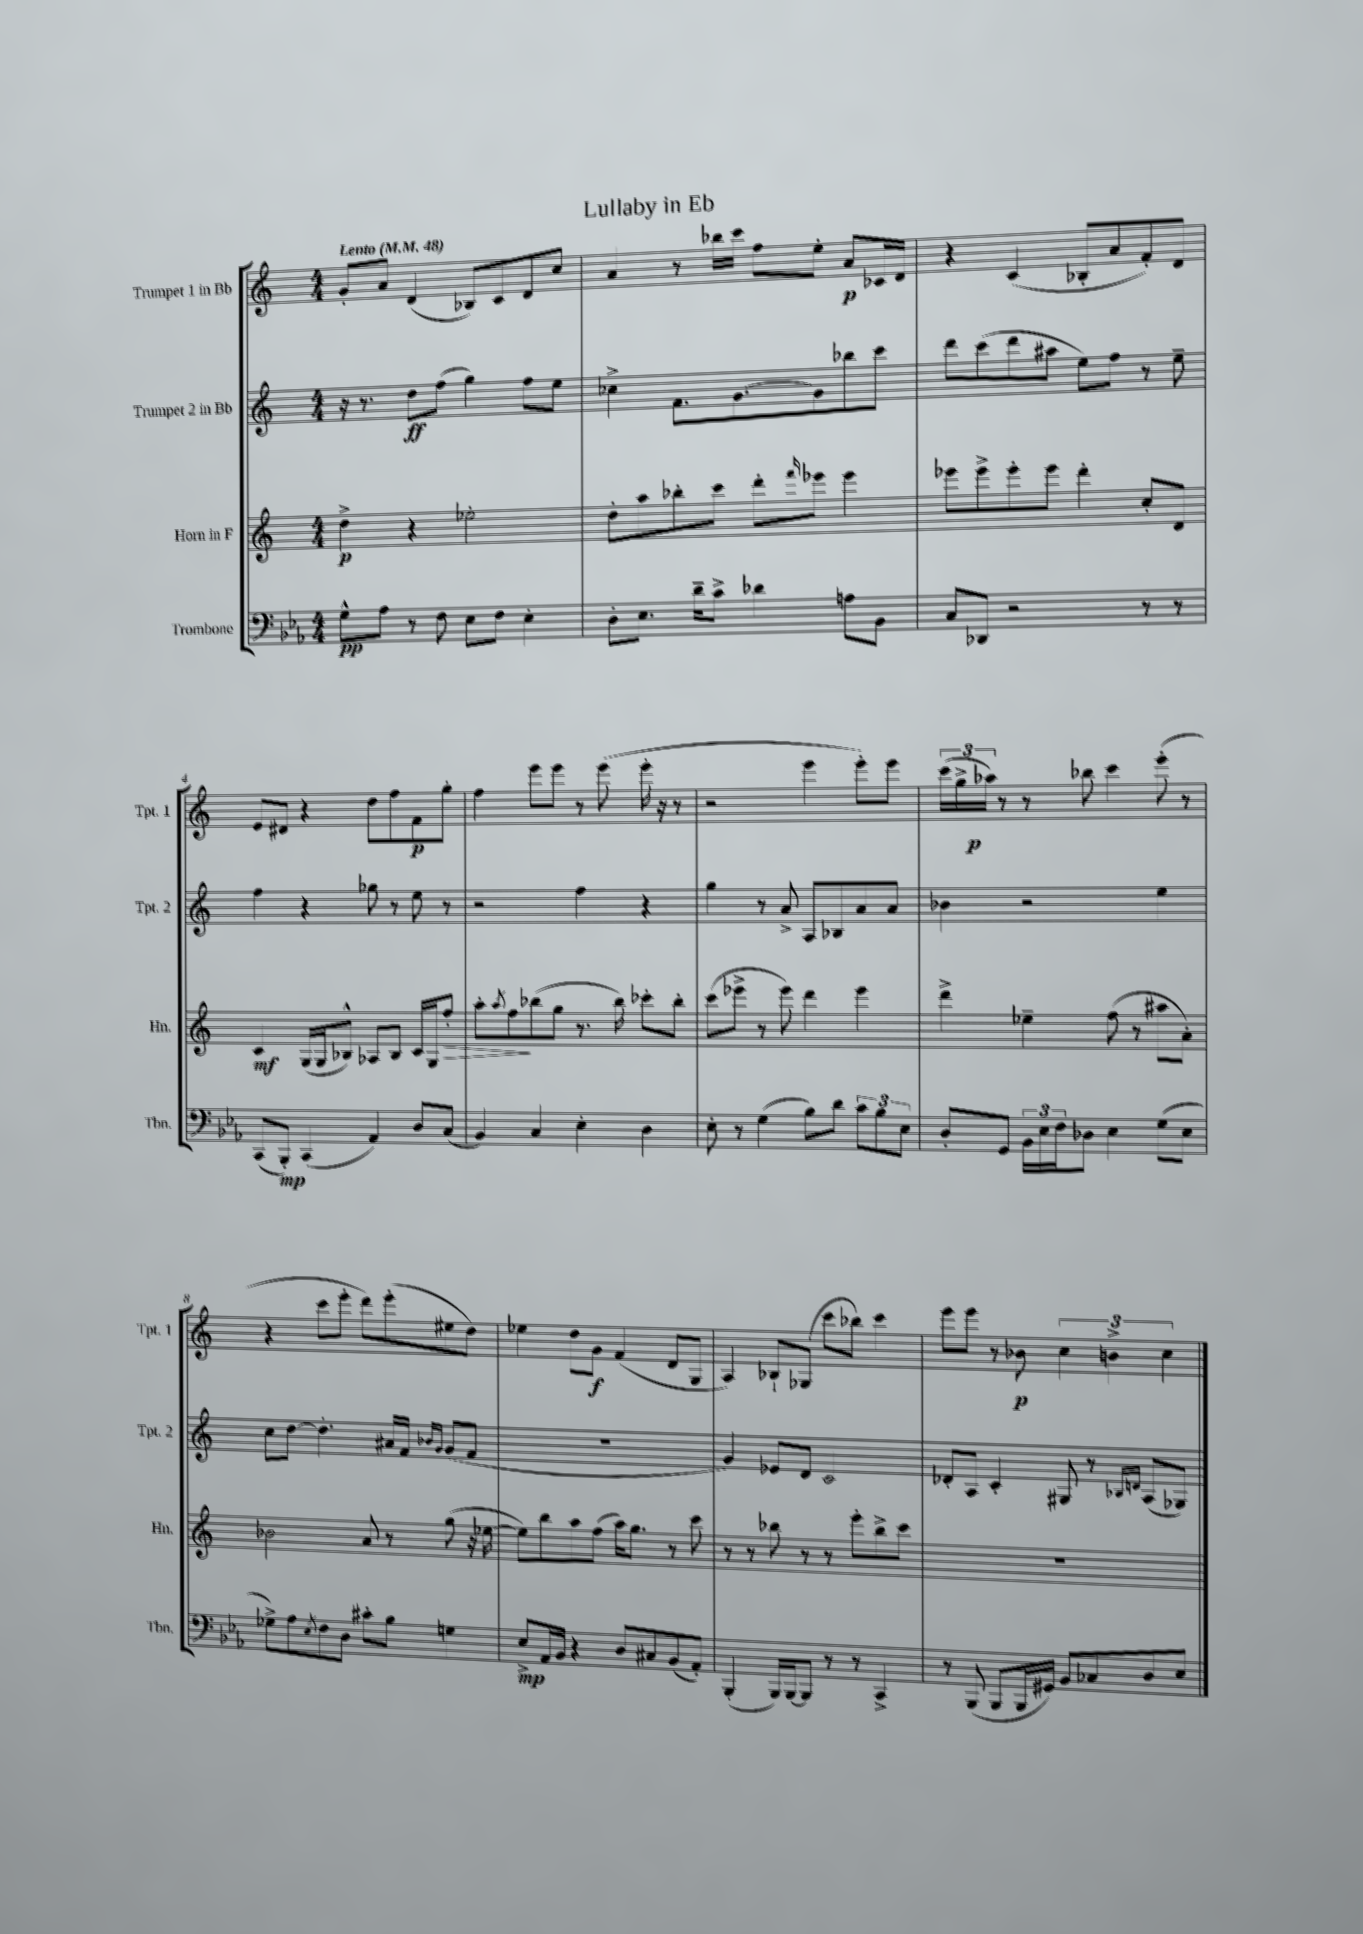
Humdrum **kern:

**kern	**kern	**kern	**kern
*staff4	*staff3	*staff2	*staff1
*clefF4	*clefG2	*clefG2	*clefG2
*k[b-e-a-]	*k[]	*k[]	*k[]
*M4/4	*M4/4	*M4/4	*M4/4
*MM48	*MM48	*MM48	*MM48
8G^^	4dd^	16r	8g'
.	.	8.r	.
8A-	.	.	8a
8r	4r	8dd	(4d
8F	.	(8ff	.
8E-	2ee-'	4gg)	8B-)
8F	.	.	8c
4E-'	.	8ff	8d
.	.	8ee	8cc
=	=	=	=
8D'	8dd'	4cc-^	4a
8.E-	8aa	.	.
.	8bb-'	8.f	8r
16d~	.	.	.
8c^	8ccc	.	16bb-
.	.	[8.g	16ccc
4d-	8ddd'	.	8ff
.	16qqfff	.	.
.	8eee-	8g]	8ee'
8A	4eee-	8bb-	8a
8BB-	.	8ccc	16c-
.	.	.	16d
=	=	=	=
8C	8eee-	8ddd	4r
8DD-	8eee-^	(8ccc	.
2r	8eee-'	8ddd	(4c
.	8eee-	8aa#	.
.	4ddd'	8ee)	8B-'
.	.	8ff	8a
8r	8cc'	8r	8f')
8r	8d	8ee~	8d
=	=	=	=
(8CC	4c	4ff	8e
8BBB-')	.	.	8d#
(4CC	(16G	4r	4r
.	16G	.	.
.	8B-^^)	.	.
4AA-)	8A-	8gg-	8dd
.	8B-	8r	8ff
8D	16c	8ee	8f
.	16G	.	.
(8C	8ff'	8r	8gg'
=	=	=	=
4BB-)	8aa'	2r	4ff
.	8qaa	.	.
.	8ff	.	.
4C	(8bb-	.	8eee
.	8gg	.	8eee
4E-'	8.r	4ff	8r
.	.	.	(8eee
.	16bb-)	.	.
4D	8ccc-'	4r	16eee'
.	.	.	16r
.	8bb-'	.	8r
=	=	=	=
8E-'	(8ccc	4gg	2r
8r	8eee-^	.	.
(4G	8r	8r	.
.	8eee-)	8a^	.
8B-)	4ddd	8A	4eee
8d	.	8B-	.
12c	4eee-	8a	8eee')
12B-	.	.	.
.	.	8a	8eee
12E-	.	.	.
=	=	=	=
8D'	4ddd^	4b-	(24ccc
.	.	.	24gg^
.	.	.	24aa-)
8GG	.	.	8r
24BB-	4ee-~	2r	8r
24E-	.	.	.
24F	.	.	.
8D-	.	.	8bb-
4E-	(8ff	.	4ccc
.	8r	.	.
(8G	8aa#	4ee	(8eee'
8E-	8a')	.	8r
=	=	=	=
8G-^)	2b-	8cc	4r
8A-	.	[8dd	.
8qE-	.	.	.
8F	.	4.dd']	8ccc
8D	.	.	8eee'
8c#'	8a	.	8ddd)
8B-	8r	16a#	(8eee'
.	.	16f	.
.	.	16qqb-	.
.	.	16qqg	.
4G	(8gg	(8g	8ee#
.	16r	8f	8dd)
.	[16ee-	.	.
=	=	=	=
8E-^	8ee-])	1r	4ee-
16AA-	8bb	.	.
16BB-	.	.	.
4r	8aa	.	8dd
.	(8ff	.	8g
8D	16aa)	.	(4f
.	8.gg	.	.
8C#	.	.	.
(8BB-	8r	.	8d
8AA-')	8ccc	.	8G
=	=	=	=
(4BBB-'	8r	4g)	4A)
.	8r	.	.
16BBB-)	8bb-	8e-	8B-`
[16BBB-	.	.	.
8BBB-]	8r	8d	(8G-
8r	8r	2c	8ccc
8r	8eee'	.	8bb-)
4CC^	8bb-^	.	4ccc
.	8ccc	.	.
=	=	=	=
8r	1r	8d-'	8eee
(8BBB-	.	8A	8eee
8BBB-	.	4c'	8r
16BBB-	.	.	8b-
16GG#)	.	.	.
8BB-	.	8G#	6cc
8C-	.	8r	.
.	.	.	6b^
.	.	16qqB-	.
.	.	16qqd	.
8D	.	(8A	.
.	.	.	6cc
8E-	.	8G-)	.
==	==	==	==
*-	*-	*-	*-
